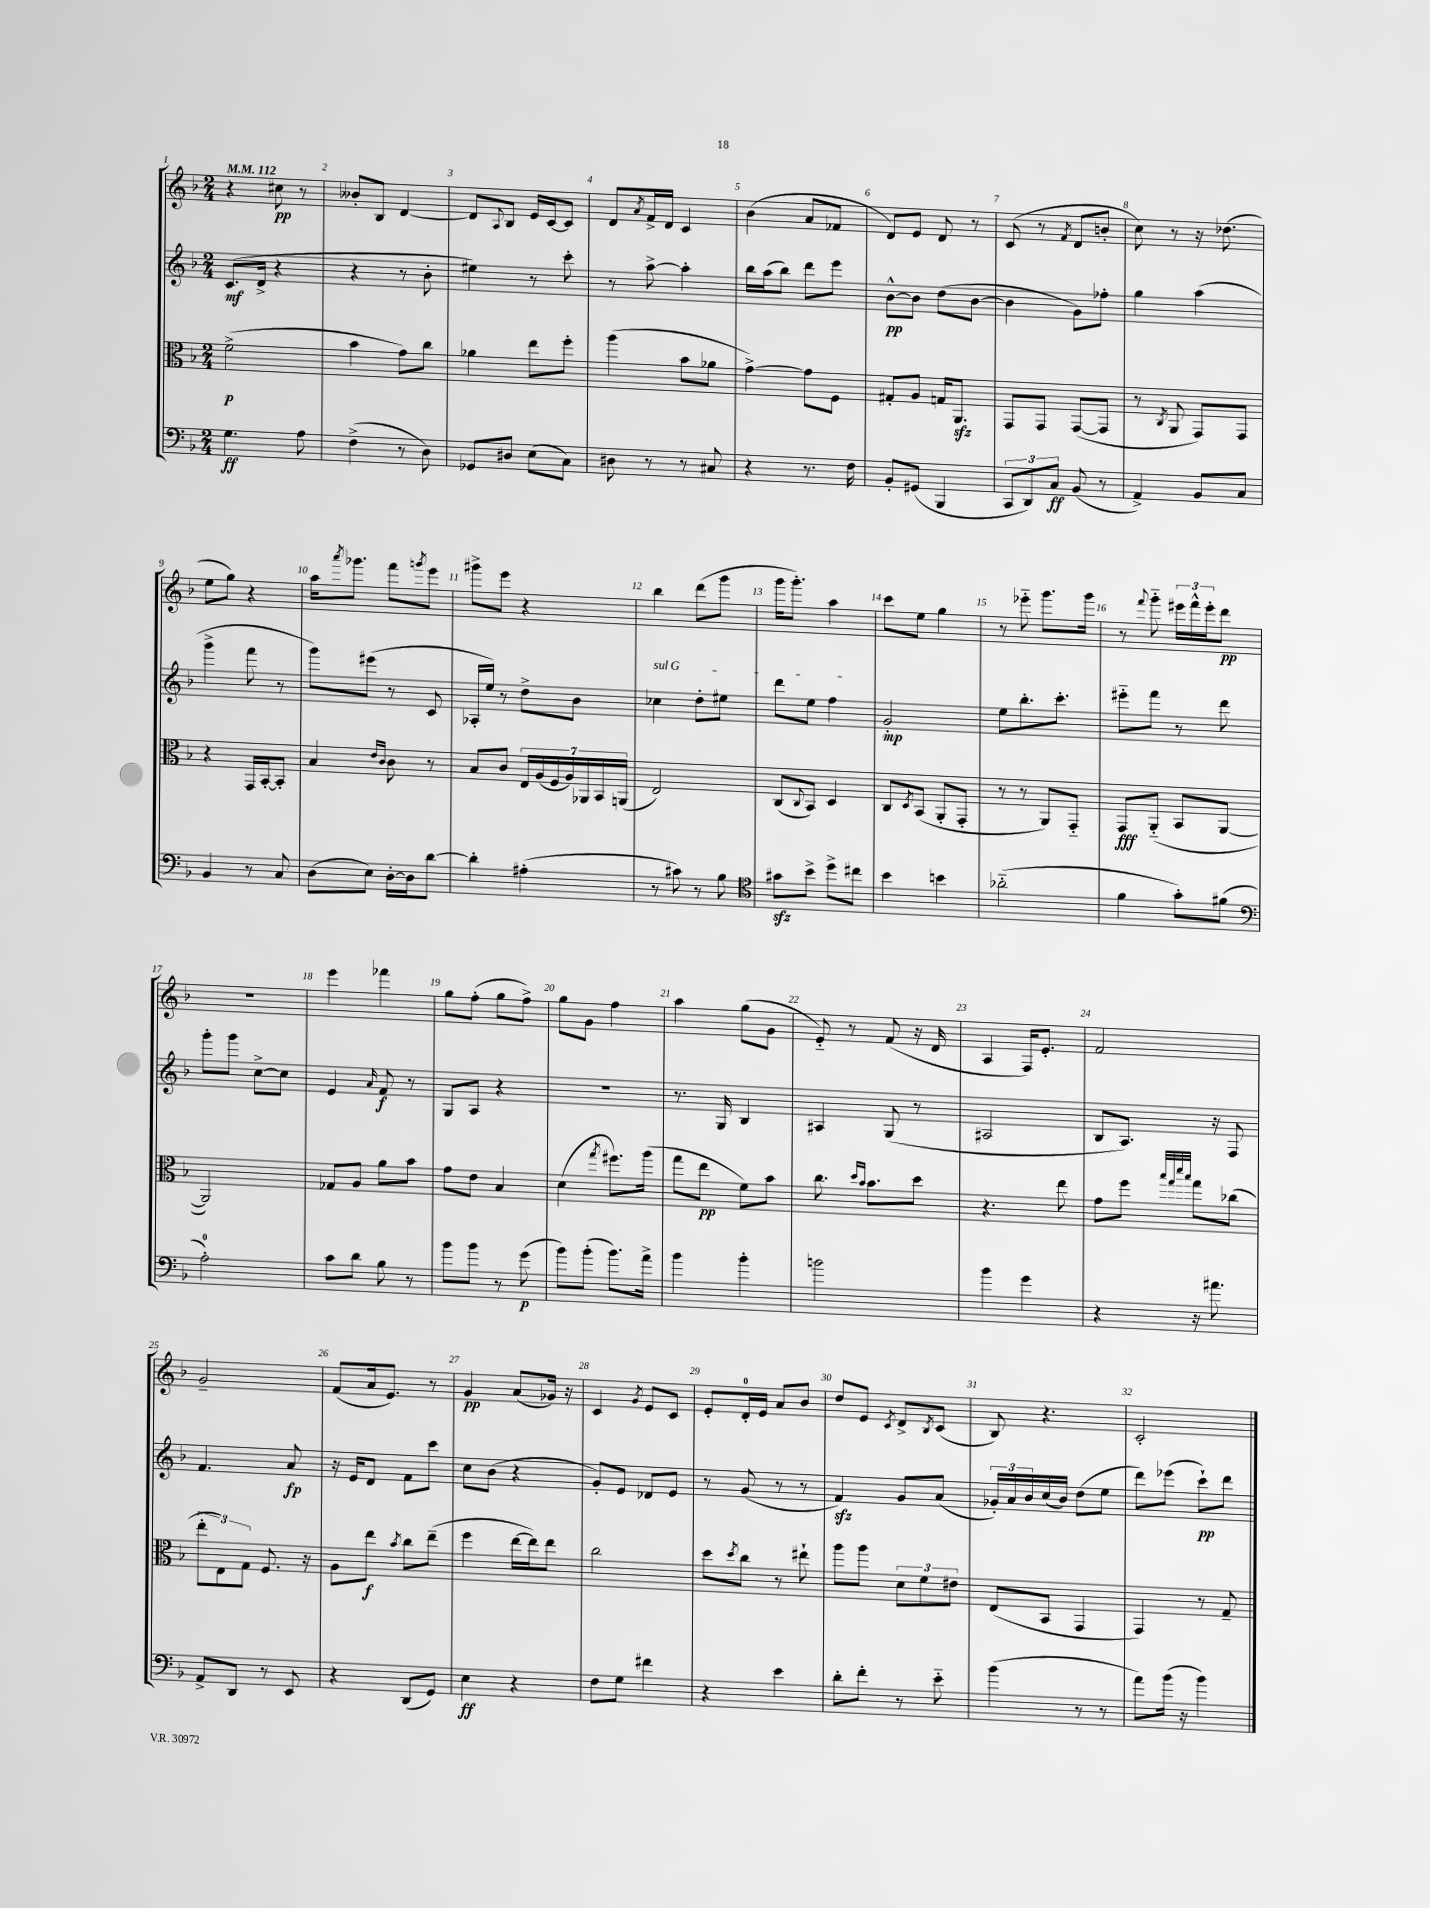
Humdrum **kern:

**kern	**kern	**kern	**kern
*staff4	*staff3	*staff2	*staff1
*clefF4	*clefC3	*clefG2	*clefG2
*k[b-]	*k[b-]	*k[b-]	*k[b-]
*M2/4	*M2/4	*M2/4	*M2/4
*MM112	*MM112	*MM112	*MM112
4.G\	(2f^\	(8.c/L	4r
.	.	16d^/Jk	.
.	.	4r	8cc#\
8A\	.	.	8r
=	=	=	=
(4F^\	4b-\	4r	8b--'/L
.	.	.	8B-/J
8r	8g\L)	8r	[4d/
8D\)	8cc\J	8b-'\	.
=	=	=	=
8GG-/L	4a-\	4ee#\)	8d/]L
.	.	.	8qqA/
8D#/J	.	.	8B-/J
(8E\L	8ee\L	8r	16e/LL
.	.	.	[16c/J
8C\J)	8ff'\J	8ccc'\	8c/]J
=	=	=	=
8D#\	(4aa\	8r	8d/L
.	.	.	8qa/
8r	.	[8aa^\	16f^/L
.	.	.	16d/JJ
8r	8b-\L	4aa'\]	4c/
8C#/	8a-\J	.	.
=	=	=	=
4r	[4g^\)	16bb-\LL	(4b-\
.	.	(16aa\J	.
.	.	8bb-\J)	.
8.r	8g\]L	8ddd\L	8a/L
.	8F\J	8eee\J	8f-/J
16F\	.	.	.
=	=	=	=
8BB-'/L	8G#'/L	[8b-^^\L	8d/L)
(8GG#/J	8A/J	8b-\]J	8e/J
4BBB-/	16G/LK	(8dd\L	8d/
.	8.AA/J	.	.
.	.	[8b-\J	8r
=	=	=	=
12CC/L	8GG/L	4b-\]	(8c/
12DD/)	.	.	.
.	8GG/J	.	8r
12C/J	.	.	.
.	.	.	8qf/
(8BB-/	([8GG/L	8g\L)	8d/L
8r	8GG/]J	8ff-'\J	8b'/J
=	=	=	=
4AA^/)	8r	4gg\	8cc\)
.	8qC/	.	.
.	8AA/	.	8r
8BB-/L	8GG/L)	(4aa\	16r
.	.	.	(8.dd-\
8C/J	8GG/J	.	.
=	=	=	=
4BB-/	4r	4ggg^\	8ee\L
.	.	.	8gg\J)
8r	16GG/LL	8fff\	4r
.	[16BB-'/J	.	.
8C/	8BB-'/]J	8r	.
=	=	=	=
(8D\L	4B-/	8ggg\L)	16aa\LK
.	.	.	8qaaa/
.	.	.	8.ggg-\J
8E\J)	.	(8eee#\J	.
.	16qqe/LL	.	.
.	16qqc/JJ	.	.
[16D'\LL	8c\	8r	8fff\L
16D\]J	.	.	.
.	.	.	8qggg/
[8d\J	8r	8c/	8eee\J
=	=	=	=
4d'\]	8B-/L	16A-'/LL	8ggg#^\L
.	.	16ee/JJ)	.
.	8c/J	8r	8eee\J
(4A#'\	28E/LL	8dd^\L	4r
.	(28A/	.	.
.	28F/	.	.
.	28A/)	.	.
.	.	8b-\J	.
.	28AA-/	.	.
.	28BB-/	.	.
.	(28AA/JJ	.	.
=	=	=	=
8r	2E/)	4cc-\	4bb-\
8c#\)	.	.	.
8r	.	8dd'\L	(8ddd\L
8B-\	.	8ee#\J	8ggg\J
=	=	=	=
*clefC4	*	*	*
8g#\L	(8C/L	8ddd\L	16ggg\LK
.	.	.	8.ggg'\J)
.	8qqC/	.	.
8b-^\J	8BB-/J)	8ee\J	.
8dd^\L	4D/	4ff\	4aa\
8cc#\J	.	.	.
=	=	=	=
4b-\	8C/L	2g'/	8ccc\L
.	8qD/	.	.
.	(8BB-/J	.	8ee\J
4b\	8AA'/L	.	4gg\
.	8GG'/J	.	.
=	=	=	=
(2a-'~\	8r	8ee\L	8r
.	8r	8.bb-'\	8eee-'~\
.	8AA/L)	.	8.ggg\L
.	.	8.ccc'\J	.
.	8GG'~/J	.	.
.	.	.	16ggg\Jk
=	=	=	=
4f\	8GG/L	8eee#'~\L	8r
.	.	.	8qqfff/
.	(8AA'~/J	8fff\J	8ggg'~\
8g'\L)	8BB-/L	8r	24eee#\LL
.	.	.	24fff^^\
.	.	.	24eee#'\J
(8f#\J	[8AA/J	8ddd\	8ddd\J
=	=	=	=
*clefF4	*	*	*
2A'\)	2AA/])	8ggg'\L	2r
.	.	8ggg\J	.
.	.	[8cc^\L	.
.	.	8cc\]J	.
=	=	=	=
8c\L	8G-/L	4e/	4eee\
8d\J	8A/J	.	.
.	.	16qqa/	.
8B-\	8a\L	8f/	4fff-\
8r	8b-\J	8r	.
=	=	=	=
8b-\L	8g\L	8G/L	8gg\L
8b-\J	8e\J	8A/J	(8ff'\J
8r	4B-/	4r	8gg\L
(8g\	.	.	8ff^\J)
=	=	=	=
8b-\L)	(4d\	2r	8gg\L
(8b-'\J	.	.	8g\J
.	8qgg/	.	.
8.b-\L)	8.ff#\L)	.	4ff\
16a^\Jk	(16aa\Jk	.	.
=	=	=	=
4b-\	8gg\L	8.r	4aa\
.	8ee\J	.	.
.	.	16G/	.
4b-'\	8f\L)	4B-/	(8gg\L
.	8b-\J	.	8g\J
=	=	=	=
2b\	8.cc\	4A#/	8e'~/)
.	.	.	8r
.	16qqdd/LL	.	.
.	16qqb-/JJ	.	.
.	8.b-\L	.	.
.	.	(8G/	(8f/
.	8dd\J	8r	16r
.	.	.	16d/
=	=	=	=
4b-\	4.r	2A#/	4A/
4g\	.	.	16F/LK)
.	.	.	8.e'/J
.	8ee\	.	.
=	=	=	=
4r	8g\L	8B-/L	2f/
.	8ff\J	8.A/J)	.
.	32qqbb-/LLL	.	.
.	32qqgg/	.	.
.	32qqddd/	.	.
.	32qqbb-/JJJ	.	.
16r	8gg\L	.	.
8.a#\	.	16r	.
.	(8cc-\J	8F/	.
=	=	=	=
8AA^/L	12ee'\L	4.f/	2g~/
.	12E\)	.	.
8DD/J	.	.	.
.	12G\J	.	.
8r	8.F/	.	.
8EE/	.	8a/	.
.	16r	.	.
=	=	=	=
4r	8A\L	16r	(8f/L
.	.	16e/LK	.
.	8ee\J	8d/J	16a/k
.	.	.	8.e/J)
.	8qb-/	.	.
(8DD/L	8cc\L	8f\L	.
8GG/J)	(8ee~\J	8ccc\J	8r
=	=	=	=
4E\	4ff\	8cc\L	4g/
.	.	(8b-\J	.
4r	[16ee\LL	4r	(8a/L
.	16ee\]J)	.	.
.	8ee\J	.	16g-/Jk)
.	.	.	16r
=	=	=	=
8F\L	2cc\	8g'/L)	4c/
8G\J	.	8e/J	.
.	.	.	8qg/
4f#\	.	8d-/L	8e/L
.	.	8e/J	8c/J
=	=	=	=
4r	8dd\L	8r	8e'/L
.	8qdd/	.	.
.	8cc\J	(8g/	16d'/L
.	.	.	16e/JJ
4e\	8r	8r	8a/L
.	8ee#`\	8r	8b-/J
=	=	=	=
8d'\L	8aa\L	4f/)	8dd/L
8f'\J	8aa\J	.	8e/J
.	.	.	8qc/
8r	12d\L	8g/L	8d^/L
.	12f\	.	.
.	.	.	8qB-/
8e'~\	.	(8a/J	(8c/J
.	12e#\J	.	.
=	=	=	=
(4b-\	(8E/L	24g-'/LL)	8B-/)
.	.	24a/	.
.	.	24b-/	.
.	8BB-/J	(16cc/	4.r
.	.	16b-/JJ)	.
8r	4GG/	(8dd\L	.
8r	.	8ee\J	.
=	=	=	=
8a\L)	4GG/)	8ddd\L)	2c'/
(16b-\Jk	.	(8eee-\J	.
16r	.	.	.
4b-\)	8r	8ccc`\L)	.
.	8G~/	8ddd\J	.
==	==	==	==
*-	*-	*-	*-
